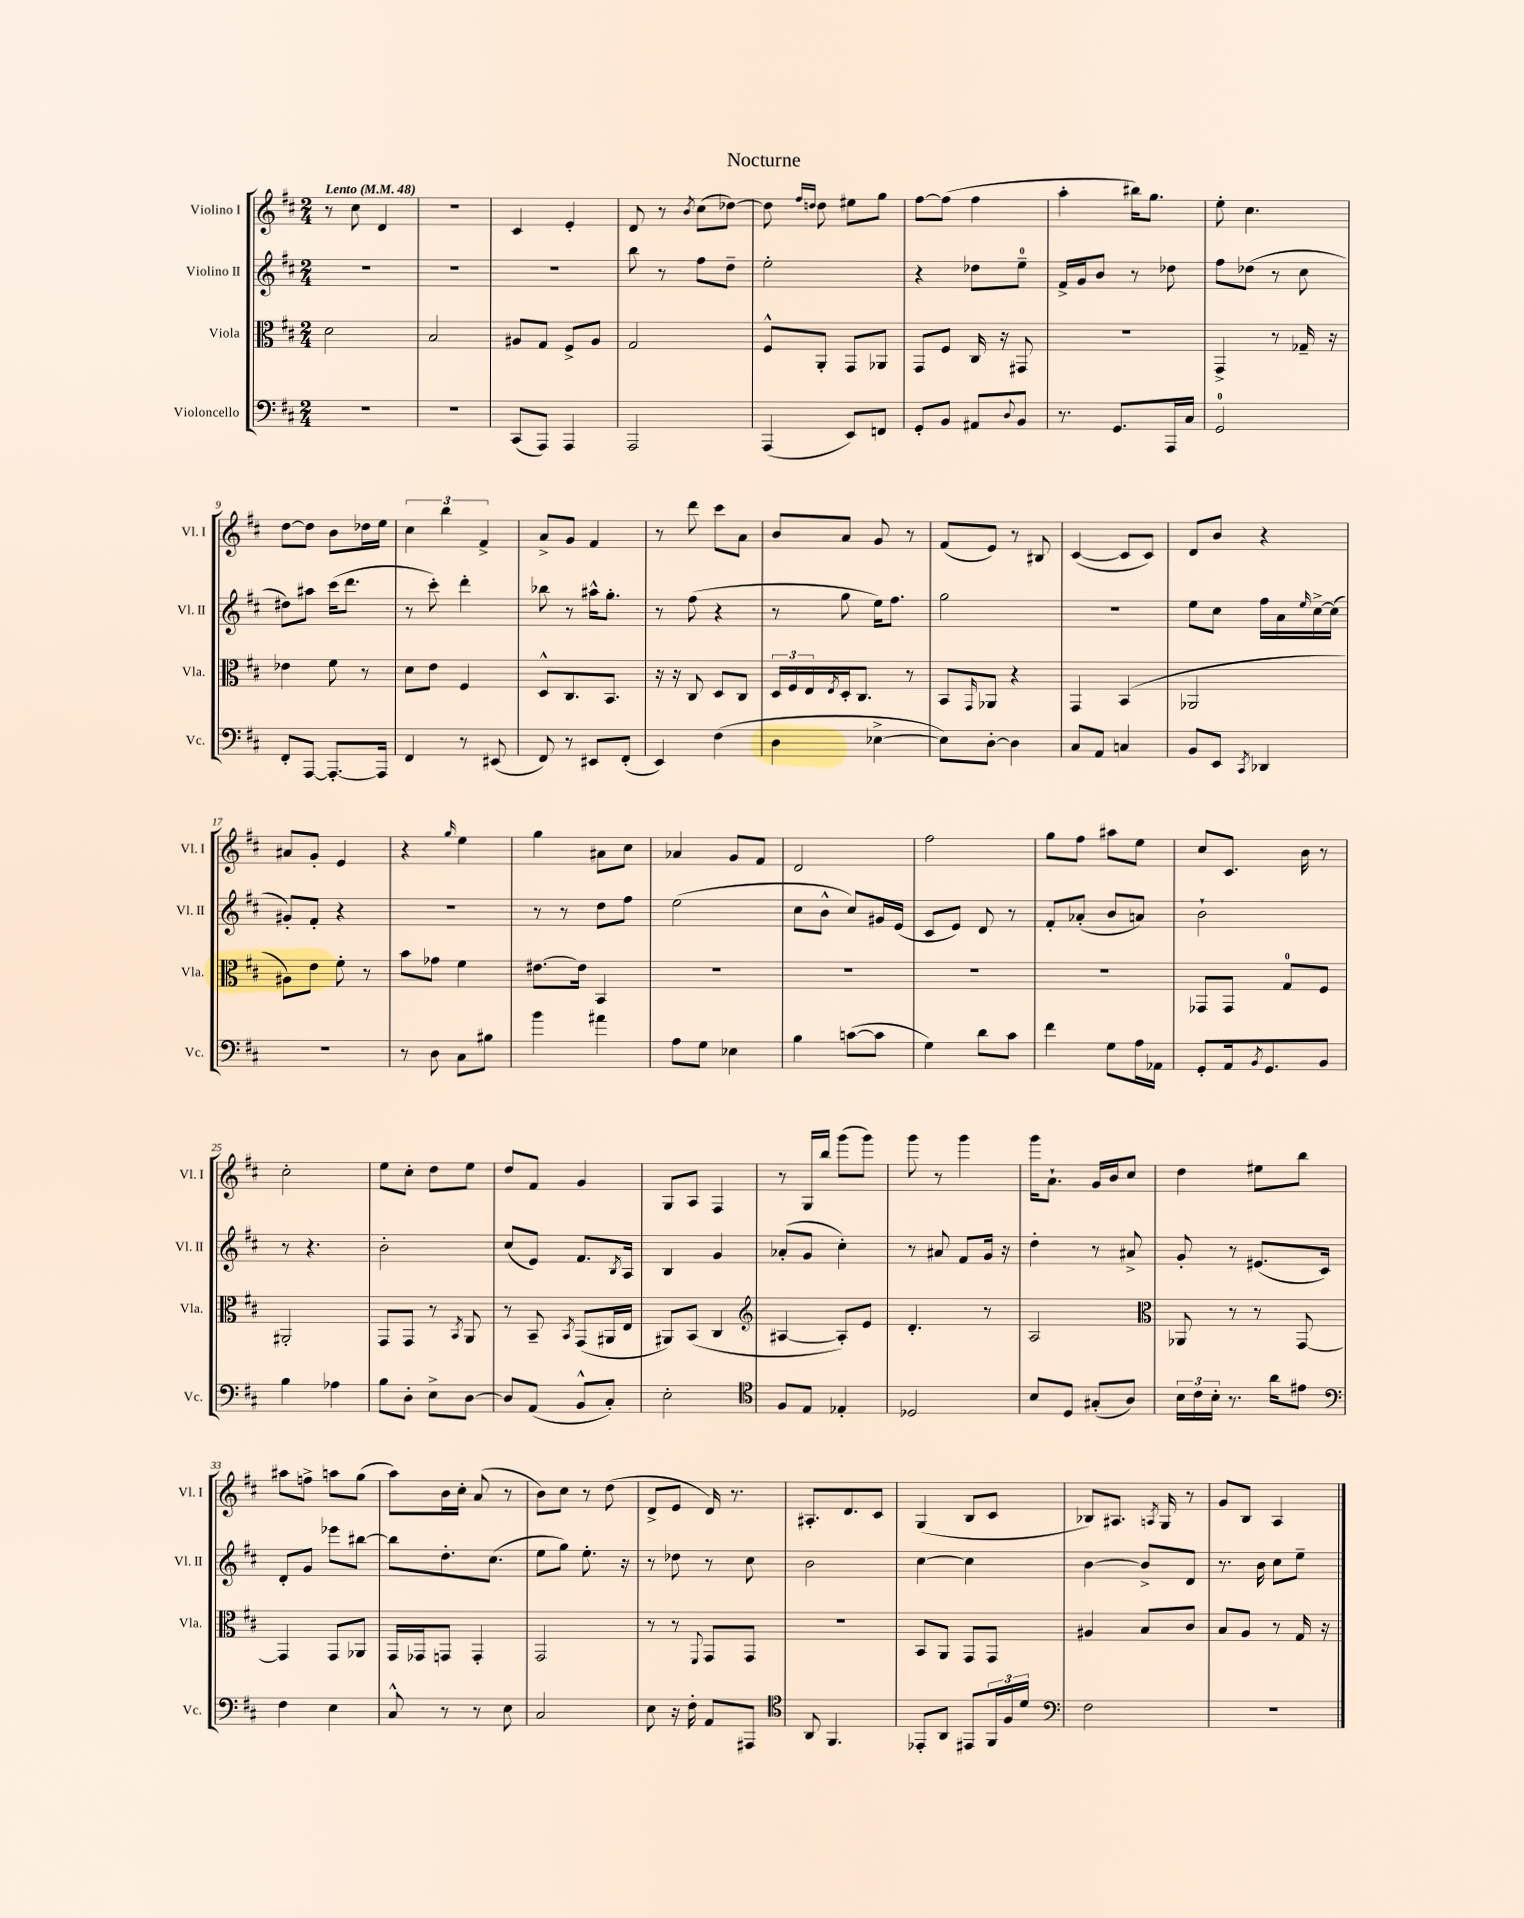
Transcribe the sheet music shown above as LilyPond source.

\header { title = "Nocturne" }
<<
\new StaffGroup <<
\new Staff = "s0" \with { instrumentName = "Violino I" shortInstrumentName = "Vl. I" } {
    \clef treble \key d \major \numericTimeSignature \time 2/4 \tempo "Lento" 4 = 48
    r8 cis''8 d'4 |
    R2 |
    cis'4 e'4-. |
    d'8 r8 \acciaccatura { b'8 } cis''8( des''8~) |
    des''8 \grace { fis''16 d''16 } d''8 eis''8 g''8 |
    fis''8~ fis''8( fis''4 |
    a''4-. bis''16) g''8. |
    e''8-. cis''4. |
    d''8~ d''8 b'8 des''16 e''16 |
    \tuplet 3/2 { cis''4 b''4 fis'4-> } |
    a'8-> g'8 fis'4 |
    r8 d'''8 cis'''8 a'8 |
    b'8 a'8 g'8 r8 |
    fis'8( e'8) r8 bis8 |
    cis'4~( cis'8 cis'8) |
    d'8 b'8 r4 |
    ais'8 g'8-. e'4 |
    r4 \grace { g''16 } e''4 |
    g''4 ais'8 cis''8 |
    aes'4 g'8 fis'8 |
    d'2 |
    fis''2 |
    g''8 fis''8 ais''8 e''8 |
    cis''8 cis'8. b'16 r8 |
    cis''2-. |
    e''8 cis''8-. d''8 e''8 |
    d''8 fis'8 g'4 |
    g8 a8 fis4 |
    r8 g16 b''16 g'''8( g'''8) |
    g'''8 r8 g'''4 |
    g'''16 a'8.-! g'16 b'16 cis''8 |
    d''4 eis''8 b''8 |
    ais''8 f''8-> a''8 g''8( |
    a''8) b'16 cis''16-. a'8( r8 |
    b'8) cis''8 r8 d''8( |
    d'8-> e'8 d'16) r8. |
    ais8.-. d'8. cis'8 |
    g4( b8 cis'8 |
    bes8) ais8. \acciaccatura { a8 } g16 r8 |
    g'8 b8 a4 \bar "|." |
}
\new Staff = "s1" \with { instrumentName = "Violino II" shortInstrumentName = "Vl. II" } {
    \clef treble \key d \major \numericTimeSignature \time 2/4
    R2 |
    R2 |
    R2 |
    b''8 r8 fis''8 d''8-- |
    e''2-. |
    r4 des''8 e''8-0-- |
    fis'16-> g'16 b'8 r8 des''8 |
    fis''8 des''8( r8 cis''8 |
    dis''8) ais''8 cis'''16( d'''8. |
    r8 cis'''8-.) d'''4-. |
    bes''8 r8 ais''16-^ g''8.-. |
    r8 fis''8( r4 |
    r8 g''8 e''16) fis''8. |
    g''2 |
    r2 |
    e''8 cis''8 fis''16 a'16 \grace { e''16 } cis''16~-> cis''16( |
    gis'8-.) fis'8-. r4 |
    R2 |
    r8 r8 d''8 fis''8 |
    e''2( |
    cis''8 b'8-^ cis''8) gis'16 e'16( |
    cis'8 e'8) d'8 r8 |
    fis'8-. aes'8-.( b'8 a'8) |
    b'2-! |
    r8 r4. |
    b'2-. |
    cis''8( e'8) fis'8. \acciaccatura { b8 } a16 |
    b4 g'4 |
    aes'8-.( g'8 cis''4-.) |
    r8 ais'8 fis'8 g'16 r16 |
    d''4-. r8 ais'8-> |
    g'8-. r8 eis'8.( cis'16) |
    d'8-. g'8 ees'''8 bis''8~ |
    bis''8 d''8.-. cis''8.( |
    e''8 g''8) e''8.-. r16 |
    r8 des''8 r8 cis''8 |
    b'2 |
    cis''4~ cis''4 |
    b'4~ b'8-> d'8 |
    r8. b'16 cis''8 e''8-- \bar "|." |
}
\new Staff = "s2" \with { instrumentName = "Viola" shortInstrumentName = "Vla." } {
    \clef alto \key d \major \numericTimeSignature \time 2/4
    d'2 |
    b2 |
    ais8 g8 fis8-> ais8 |
    g2 |
    fis8-^ a,8-. g,8 aes,8 |
    g,8 fis8 cis16 r16 gis,8 |
    R2 |
    g,4-> r8 ges16-- r16 |
    ees'4 fis'8 r8 |
    d'8 e'8 fis4 |
    d8-^ cis8. b,8. |
    r16 r16 cis8 d8 cis8 |
    \tuplet 3/2 { d16 fis16 e16 } \acciaccatura { e8 } d16-. cis8. r8 |
    b,8 \grace { g,16 } aes,8 r4 |
    g,4 b,4( |
    aes,2 |
    ais8) e'8 fis'8-. r8 |
    b'8 ges'8 fis'4 |
    eis'8.~ eis'16 b,4 |
    R2 |
    R2 |
    R2 |
    R2 |
    ges,8 ges,8 g8-0 fis8 |
    ais,2-. |
    g,8 g,8 r8 \acciaccatura { b,8 } a,8 |
    r8 b,8-- \acciaccatura { b,8 } g,8( ais,16 e16 |
    ais,8) b,8( cis4 |
    \clef treble ais4~ ais8-.) e'8 |
    d'4.-. r8 |
    a2 |
    \clef alto aes,8 r8 r8 g,8~ |
    g,4 g,8 aes,8 |
    g,16 ges,16 g,8 g,4-. |
    g,2 |
    r8 r8 \appoggiatura { fis,8 } g,8 g,8 |
    R2 |
    b,8 a,8 g,8 g,8 |
    ais4 b8 cis'8 |
    b8 a8 r8 g16 r16 \bar "|." |
}
\new Staff = "s3" \with { instrumentName = "Violoncello" shortInstrumentName = "Vc." } {
    \clef bass \key d \major \numericTimeSignature \time 2/4
    R2 |
    R2 |
    cis,8( a,,8) a,,4 |
    a,,2 |
    a,,4( e,8) f,8 |
    g,8-. b,8 ais,8 \appoggiatura { d8 } b,8 |
    r8. g,8. a,,16 cis16 |
    g,2-0 |
    fis,8-. a,,8~ a,,8.~-. a,,16 |
    fis,4 r8 eis,8( |
    fis,8) r8 eis,8 fis,8-.( |
    e,4) fis4( |
    d4 ees4~-> |
    ees8) d8~-. d4 |
    cis8 a,8 c4 |
    b,8 e,8 \acciaccatura { cis,8 } des,4 |
    r2 |
    r8 d8 cis8 bis8 |
    b'4 ais'4 |
    a8 g8 ees4 |
    b4 c'8~( c'8 |
    g4) d'8 cis'8 |
    fis'4 g8 a16 aes,16 |
    g,8-. a,16 \acciaccatura { b,8 } g,8. b,8 |
    b4 aes4 |
    b8 d8-. e8-> d8~ |
    d8 a,8( b,8-^ cis8-.) |
    e2-. |
    \clef tenor fis8 e8 ees4-. |
    des2 |
    b8 d8 gis8-.( a8) |
    \tuplet 3/2 { b16 cis'16 b16-. } r8. a'16 eis'8 |
    \clef bass fis4 e4 |
    cis8-^ r8 r8 e8 |
    cis2 |
    e8 r16 fis16-. a,8 ais,,8 |
    \clef tenor a,8 fis,4. |
    ees,8-. a,8 eis,8 \tuplet 3/2 { fis,16 fis16 d'16 } |
    \clef bass fis2 |
    R2 \bar "|." |
}
>>
>>
